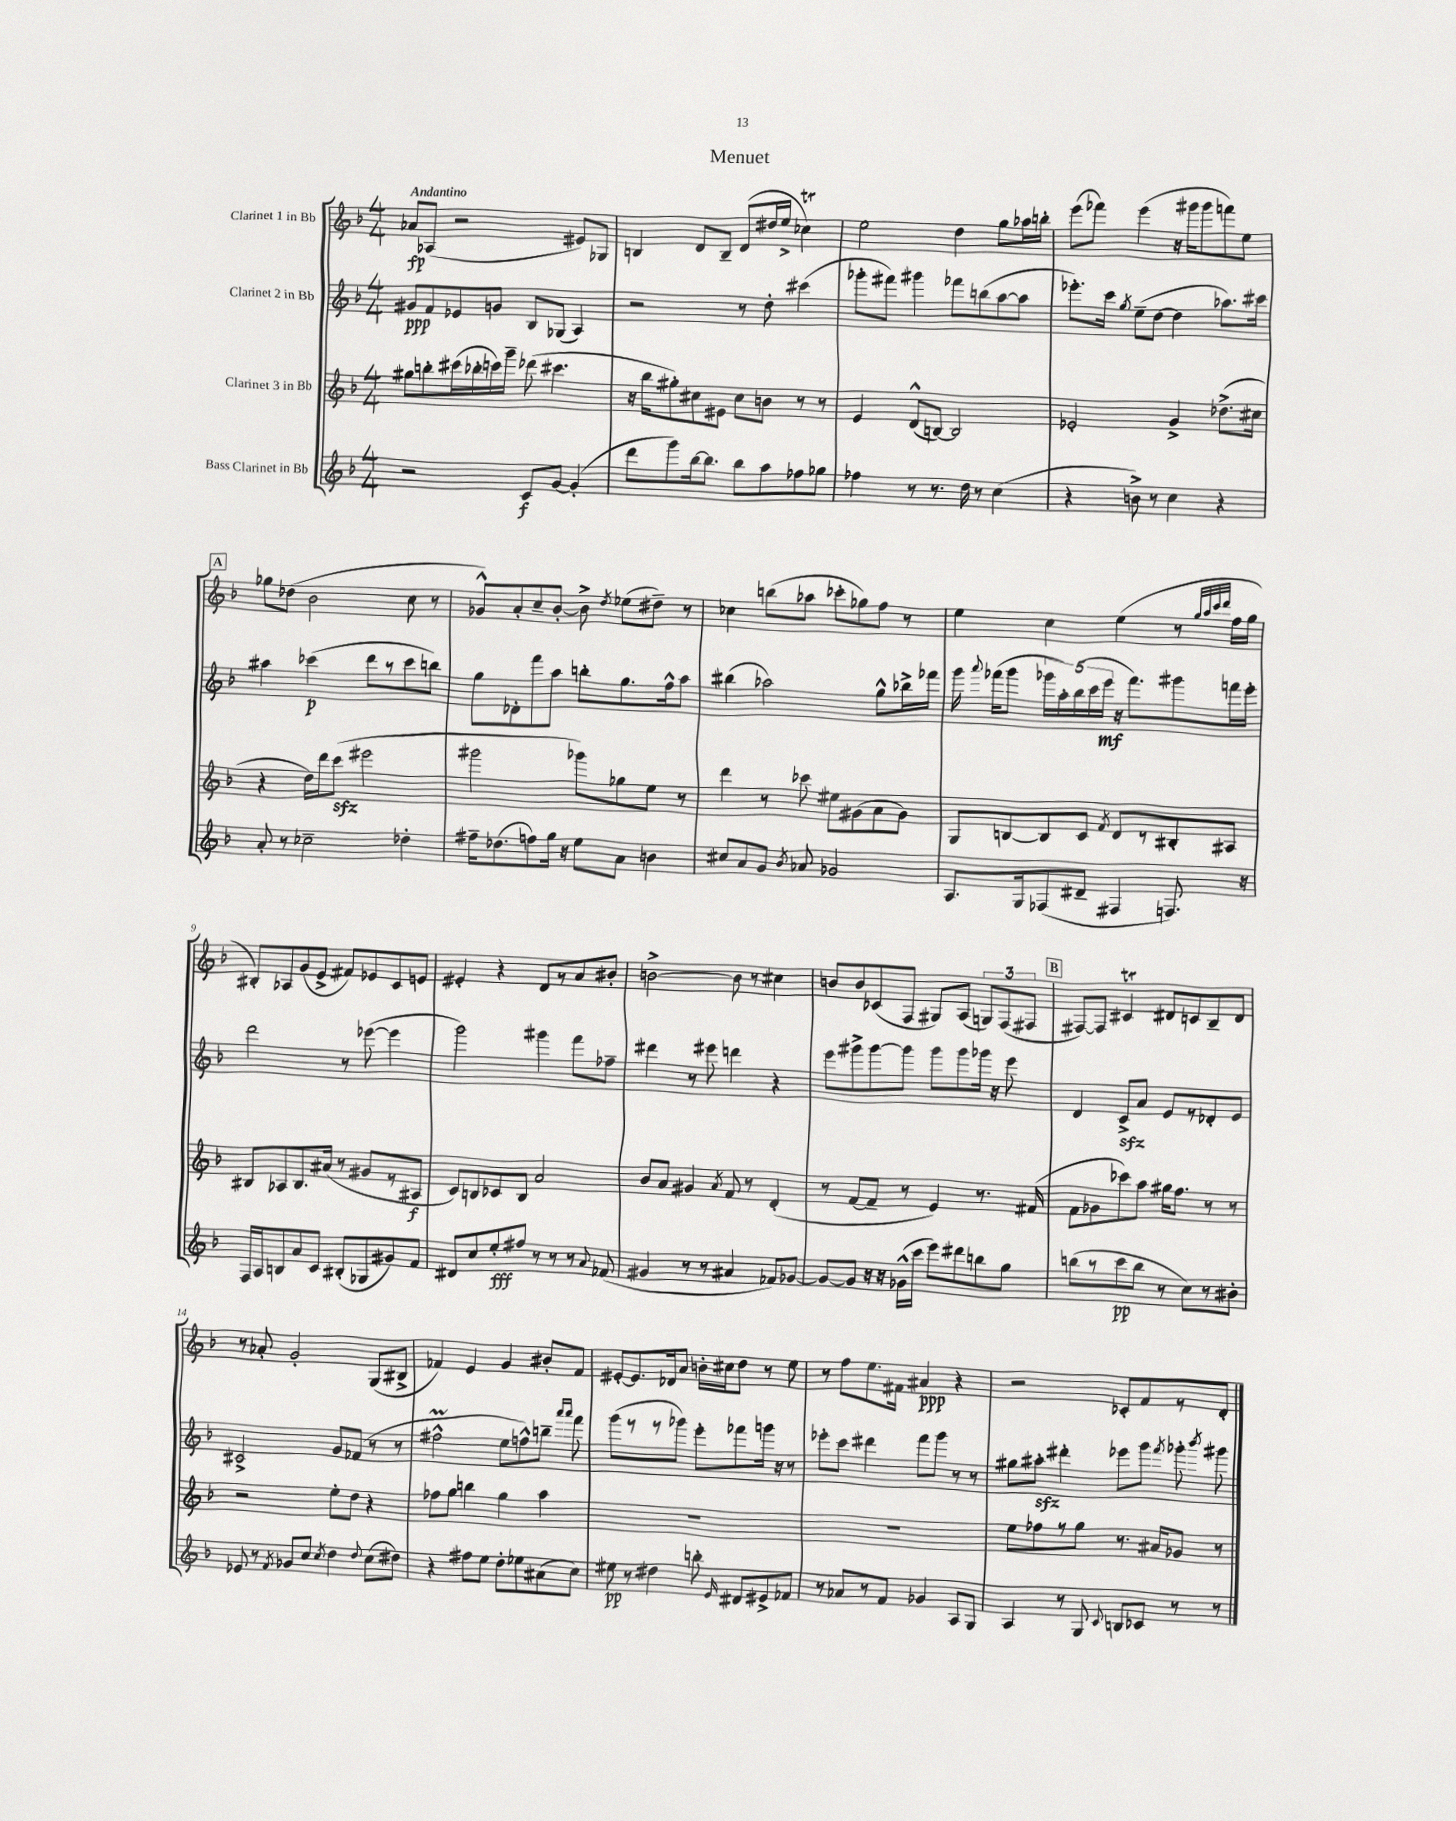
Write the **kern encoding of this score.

**kern	**dynam	**kern	**dynam	**kern	**dynam	**kern	**dynam
*part4	*part4	*part3	*part3	*part2	*part2	*part1	*part1
*staff4	*staff4	*staff3	*staff3	*staff2	*staff2	*staff1	*staff1
*I"Bass Clarinet in Bb	*	*I"Clarinet 3 in Bb	*	*I"Clarinet 2 in Bb	*	*I"Clarinet 1 in Bb	*
*clefG2	*	*clefG2	*	*clefG2	*	*clefG2	*
*k[b-]	*	*k[b-]	*	*k[b-]	*	*k[b-]	*
*M4/4	*	*M4/4	*	*M4/4	*	*M4/4	*
=1	=1	=1	=1	=1	=1	=1	=1
!	!	!	!	!	!	!LO:TX:a:B:t=Andantino	!
2r	.	8gg#X\L	.	8g#X/L	ppp	8a-X/L	fp
.	.	8bbn'\	.	8f/	.	(8A-X/J	.
.	.	(16ccc#X\L	.	8e-X/	.	2r	.
.	.	16bb-X'\	.	.	.	.	.
.	.	16cccn\)	.	8gn/J	.	.	.
.	.	16ggg~\JJ	.	.	.	.	.
8c/L	f	(8ddd-X\	.	8B-/L	.	.	.
[8g/J	.	4.ccc#X\	.	(8G-X/J	.	.	.
(4g'/]	.	.	.	4A/)	.	8e#X/L)	.
.	.	.	.	.	.	8G-X/J	.
=2	=2	=2	=2	=2	=2	=2	=2
8ddd\L	.	16r	.	2r	.	4Bn/	.
.	.	16bb-\KL	.	.	.	.	.
8ggg\)	.	8gg#X'\)	.	.	.	.	.
[16bb-\k	.	8cc#X\	.	.	.	8d/L	.
8.bb-\J]	.	.	.	.	.	.	.
.	.	8e#X\J	.	.	.	8B~/J	.
8bb-\L	.	8cc#\L	.	8r	.	(8d/L	.
8aa\	.	8bn\J	.	8dd'\	.	16dd#X/L	.
.	.	.	.	.	.	16ee^/JJ	.
8ff-X\	.	8r	.	(4ccc#X\	.	4cc-XT\)	.
8gg-X\J	.	8r	.	.	.	.	.
=3	=3	=3	=3	=3	=3	=3	=3
4ff-X\	.	4e/	.	8ggg-X'\L	.	2ee\	.
.	.	.	.	8fff#X\J)	.	.	.
8r	.	(8d^^/L	.	4ggg#X\	.	.	.
8.r	.	[8Bn/J)	.	.	.	.	.
.	.	2B/]	.	8fff-X\L	.	4dd\	.
16dd\	.	.	.	.	.	.	.
8r	.	.	.	(8bbn\	.	.	.
(4cc\	.	.	.	[8aa\	.	8gg\L	.
.	.	.	.	8aa\J]	.	16aa-X\L	.
.	.	.	.	.	.	16bbn'\JJ	.
=4	=4	=4	=4	=4	=4	=4	=4
4r	.	2e-X'/	.	8.eee-X'\L)	.	(8eee\L	.
.	.	.	.	.	.	8fff-X\J)	.
.	.	.	.	16ccc\Jk	.	.	.
.	.	.	.	8qgg/	.	.	.
8bn^\)	.	.	.	(8ee~\L	.	(4eee\	.
8r	.	.	.	[8dd\J	.	.	.
4cc\	.	4g^/	.	4dd\]	.	16r	.
.	.	.	.	.	.	16ggg#X\KL	.
.	.	.	.	.	.	8ggg#\	.
4r	.	(8.dd-X^\L	.	8.aa-X\L)	.	8fffn\)	.
.	.	.	.	.	.	8ee\J	.
.	.	16cc#X\Jk	.	16ccc#X\Jk	.	.	.
!!LO:LB:g=z
!!LO:REH:place=s1:t=A
=5	=5	=5	=5	=5	=5	=5	=5
8a'/	.	4r	.	4aa#X\	.	8gg-X\L	.
8r	.	.	.	.	.	(8dd-X\J	.
2cc-X~\	.	16dd\LL)	.	(4ccc-X\	p	2b-\	.
.	.	16ddd\J	.	.	.	.	.
.	.	(8ccczz\J	.	.	.	.	.
.	.	2eee#X\	.	8ddd\L	.	.	.
.	.	.	.	8r	.	.	.
4dd-X'\	.	.	.	8ccc-\	.	8cc\	.
.	.	.	.	8bbn\J)	.	8r	.
=6	=6	=6	=6	=6	=6	=6	=6
16ff#X~\KL	.	2ggg#X\	.	8gg\L	.	8g-X^^/L)	.
(8.dd-X\	.	.	.	.	.	.	.
.	.	.	.	8d-X'\	.	8a'/	.
8ffn\)	.	.	.	8fff\	.	8cc~/	.
16gg\Jk	.	.	.	8aa\J	.	[8b-'/J	.
16r	.	.	.	.	.	.	.
8ee\L	.	8ggg-X\L)	.	8bbn'\L	.	8b-^\]	.
.	.	.	.	.	.	8qdd/	.
8a\J	.	8gg-X\	.	8.gg\	.	(8ee-X\L	.
4bn\	.	8ee\J	.	.	.	8dd#X~\J)	.
.	.	.	.	16ff^^\k	.	.	.
.	.	8r	.	8aa\J	.	8r	.
=7	=7	=7	=7	=7	=7	=7	=7
8cc#X/L	.	4ddd\	.	(4bb#X\	.	4cc-X\	.
8a/	.	.	.	.	.	.	.
8g/J	.	8r	.	2aa-X\)	.	(8bbn\L	.
8qb-/	.	.	.	.	.	.	.
8a-X/	.	8ccc-X\	.	.	.	8aa-X\J	.
2g-X/	.	8ee#X\L	.	.	.	8ccc-X'\L	.
.	.	(8g#X\	.	.	.	8gg-X\)	.
.	.	8a\	.	8gg^^\L	.	8ff\J	.
.	.	8g#\J)	.	16bb-X^\L	.	8r	.
.	.	.	.	16fff-X\JJ	.	.	.
=8	=8	=8	=8	=8	=8	=8	=8
8.A/L	.	8G/L	.	16ggg\	.	4ee\	.
.	.	.	.	8qqaaa/	.	.	.
.	.	.	.	(16fff-X\KL	.	.	.
.	.	[8Bn/	.	8ggg\J	.	.	.
16G/k	.	.	.	.	.	.	.
(8F-X/	.	8B/]	.	20ggg-X\LL	.	4cc\	.
.	.	.	.	20aa'\)	.	.	.
.	.	.	.	(20bb-\	.	.	.
8d#X~/J	.	8c/J	.	.	.	.	.
.	.	.	.	20ccc\	.	.	.
.	.	.	.	20eee\JJ	mf	.	.
.	.	8qf/	.	.	.	.	.
4F#X/	.	8d/L	.	16r	.	(4ee\	.
.	.	.	.	8.fff-\L)	.	.	.
.	.	8r	.	.	.	.	.
8.Fn/)	.	8B#X'/	.	8ggg#X\	.	8r	.
.	.	.	.	.	.	32qqgg/LLL	.
.	.	.	.	.	.	32qqaa/	.
.	.	.	.	.	.	32qqccc/	.
.	.	.	.	.	.	32qqddd/JJJ	.
.	.	8A#X/J	.	16fffn\L	.	16ff\LL	.
16r	.	.	.	16eee'\JJ	.	16gg\JJ	.
!!LO:LB:g=z
=9	=9	=9	=9	=9	=9	=9	=9
16F/LL	.	8B#X/L	.	2ddd\	.	8B#X'/L)	.
16A/J	.	.	.	.	.	.	.
8Bn/	.	8A-X/	.	.	.	8A-X/	.
8a/	.	8.B#/	.	.	.	(8g/	.
8c/J	.	.	.	.	.	8e^/J	.
.	.	(16a#X/Jk	.	.	.	.	.
(8B#X'/L	.	8r	.	8r	.	8f#X/L)	.
8G-X/	.	8g#X/L	.	([8eee-X\	.	8e-X/	.
8g#X/)	.	8r	.	4eee-\]	.	8c/	.
8f/J	.	8A#X/J	f	.	.	8en/J	.
=10	=10	=10	=10	=10	=10	=10	=10
8d#X/L	.	8c/L)	.	2ggg\)	.	4e#X'/	.
8cc/	.	8Bn/	.	.	.	.	.
8ee'/	fff	8c-X/	.	.	.	4r	.
8ff#X/J	.	8B/J	.	.	.	.	.
8r	.	2a/	.	4ggg#X\	.	8d/L	.
8r	.	.	.	.	.	8r	.
8r	.	.	.	8fff\L	.	8a/	.
8qqa/	.	.	.	.	.	.	.
(8f-X/	.	.	.	8ff-X~\J	.	8b#X'/J	.
=11	=11	=11	=11	=11	=11	=11	=11
4g#X/	.	8b-/L	.	4ddd#X\	.	[2bn^\	.
.	.	8a/J	.	.	.	.	.
8r	.	4g#X/	.	8r	.	.	.
8r	.	.	.	8eee#X\	.	.	.
.	.	8qa/	.	.	.	.	.
4a#X/	.	8f/	.	4dddn\	.	8b\]	.
.	.	8r	.	.	.	8r	.
8f-X/L)	.	(4d'/	.	4r	.	4cc#X\	.
[8g-X/J	.	.	.	.	.	.	.
=12	=12	=12	=12	=12	=12	=12	=12
8g-/L_	.	8r	.	8eee\L	.	8bn/L	.
8g-/J]	.	[8f/L	.	8ggg#X^\	.	8b/	.
16r	.	8f~/J]	.	[8ggg#\	.	(8c-X/	.
16r	.	.	.	.	.	.	.
(16g-X^^\LL	.	8r	.	8ggg#\J]	.	8F/J	.
16ccc\JJ	.	.	.	.	.	.	.
8eee\L)	.	4e/)	.	8ggg#\L	.	8G#X/L)	.
8ddd#X\	.	.	.	8ggg#\	.	(8A/J	.
8bbn\	.	8.r	.	16ggg-X\Jk	.	12Gn/L)	.
.	.	.	.	16r	.	.	.
.	.	.	.	.	.	(12F/	.
8gg\J	.	.	.	8eee\	.	.	.
.	.	.	.	.	.	12F#X/J	.
.	.	(16f#X/	.	.	.	.	.
!!LO:REH:place=s1:t=B
=13	=13	=13	=13	=13	=13	=13	=13
(8bbn\L	.	8f\L	.	4d/	.	[8F#X/L)	.
8r	.	8g-X\	.	.	.	8F#/J]	.
8ccc\	pp	8ccc-X\)	.	8czz^/L	.	4c#Xt/	.
8bb\J	.	8aa\J	.	8a/J	.	.	.
8r	.	16gg#X\KL	.	8e/L	.	8d#X/L	.
.	.	8.ff\J	.	.	.	.	.
8cc\L)	.	.	.	8r	.	8cn/	.
8r	.	8r	.	8d-X'/	.	8B-~/	.
8b#X'\J	.	8r	.	8e/J	.	8d#/J	.
!!LO:LB:g=z
=14	=14	=14	=14	=14	=14	=14	=14
8e-X/	.	2r	.	2c#X^/	.	8r	.
8r	.	.	.	.	.	8a-X'/	.
8qf/	.	.	.	.	.	.	.
8g-X/L	.	.	.	.	.	2g'/	.
8cc/J	.	.	.	.	.	.	.
8qcc/	.	.	.	.	.	.	.
4dd\	.	8ee'\L	.	8g/L	.	.	.
.	.	8dd\J	.	(8f-X/J	.	.	.
8qqdd/	.	.	.	.	.	.	.
(8cc\L	.	4r	.	8r	.	(8G/L	.
8dd#X\J)	.	.	.	8r	.	8B#X^/J	.
=15	=15	=15	=15	=15	=15	=15	=15
4r	.	8ff-X\L	.	2ff#Xm^^\	.	4f-X/)	.
.	.	8gg\J	.	.	.	.	.
8ff#X\L	.	4bbn\	.	.	.	4e/	.
8ee\J	.	.	.	.	.	.	.
8dd'\L	.	4gg\	.	8ee\L	.	4g/	.
8ee-X\	.	.	.	8ffn^^\)	.	.	.
(8a#X\	.	4aa\	.	8bbn~\J	.	8b#X'/L	.
.	.	.	.	16qqaaa/LL	.	.	.
.	.	.	.	16qqaaa/JJ	.	.	.
8cc\J)	.	.	.	8fff\	.	8f-/J	.
=16	=16	=16	=16	=16	=16	=16	=16
8ee#X\	pp	1r	.	(8ggg\L	.	[8e#X'/L	.
8r	.	.	.	8r	.	8.e#/]	.
4dd#X\	.	.	.	8r	.	.	.
.	.	.	.	.	.	16d-X/k	.
.	.	.	.	8ggg-X\J)	.	8a/J	.
8bbn'\	.	.	.	8eee'\L	.	16bn'\LL	.
.	.	.	.	.	.	16cc#X\J	.
16qqe/	.	.	.	.	.	.	.
8d#X/L	.	.	.	8fff-X\	.	8dd\J	.
8e#X^/	.	.	.	16gggn\Jk	.	8r	.
.	.	.	.	16r	.	.	.
8f-X/J	.	.	.	8r	.	8ee\	.
=17	=17	=17	=17	=17	=17	=17	=17
8r	.	1r	.	8eee-X'\L	.	8r	.
8a-X/L	.	.	.	8ccc\J	.	8ff\L	.
8r	.	.	.	4ddd#X\	.	8.ee\	.
8f/J	.	.	.	.	.	.	.
.	.	.	.	.	.	16f#X\Jk	.
4g-X/	.	.	.	8fff\L	.	4a#X/	ppp
.	.	.	.	8ggg\J	.	.	.
8A/L	.	.	.	8r	.	4r	.
8G/J	.	.	.	8r	.	.	.
=18	=18	=18	=18	=18	=18	=18	=18
4A/	.	8ee\L	.	8gg#X\L	.	2r	.
.	.	8ff-X\	.	8aa#Xzz'\J	.	.	.
8r	.	8r	.	4ddd#X'\	.	.	.
8G/	.	8gg\J	.	.	.	.	.
8qqc/	.	.	.	.	.	.	.
8Bn/L	.	8.r	.	8eee-X\L	.	8c-X'/L	.
8c-X/J	.	.	.	8ggg\J	.	8f/	.
.	.	16a#X/KL	.	.	.	.	.
.	.	.	.	8qfff/	.	.	.
8r	.	8g-X/J	.	8ggg-X'\	.	8r	.
.	.	.	.	8qbbb-/	.	.	.
8r	.	8r	.	8ggg#X\	.	8d'/J	.
==	==	==	==	==	==	==	==
*-	*-	*-	*-	*-	*-	*-	*-
